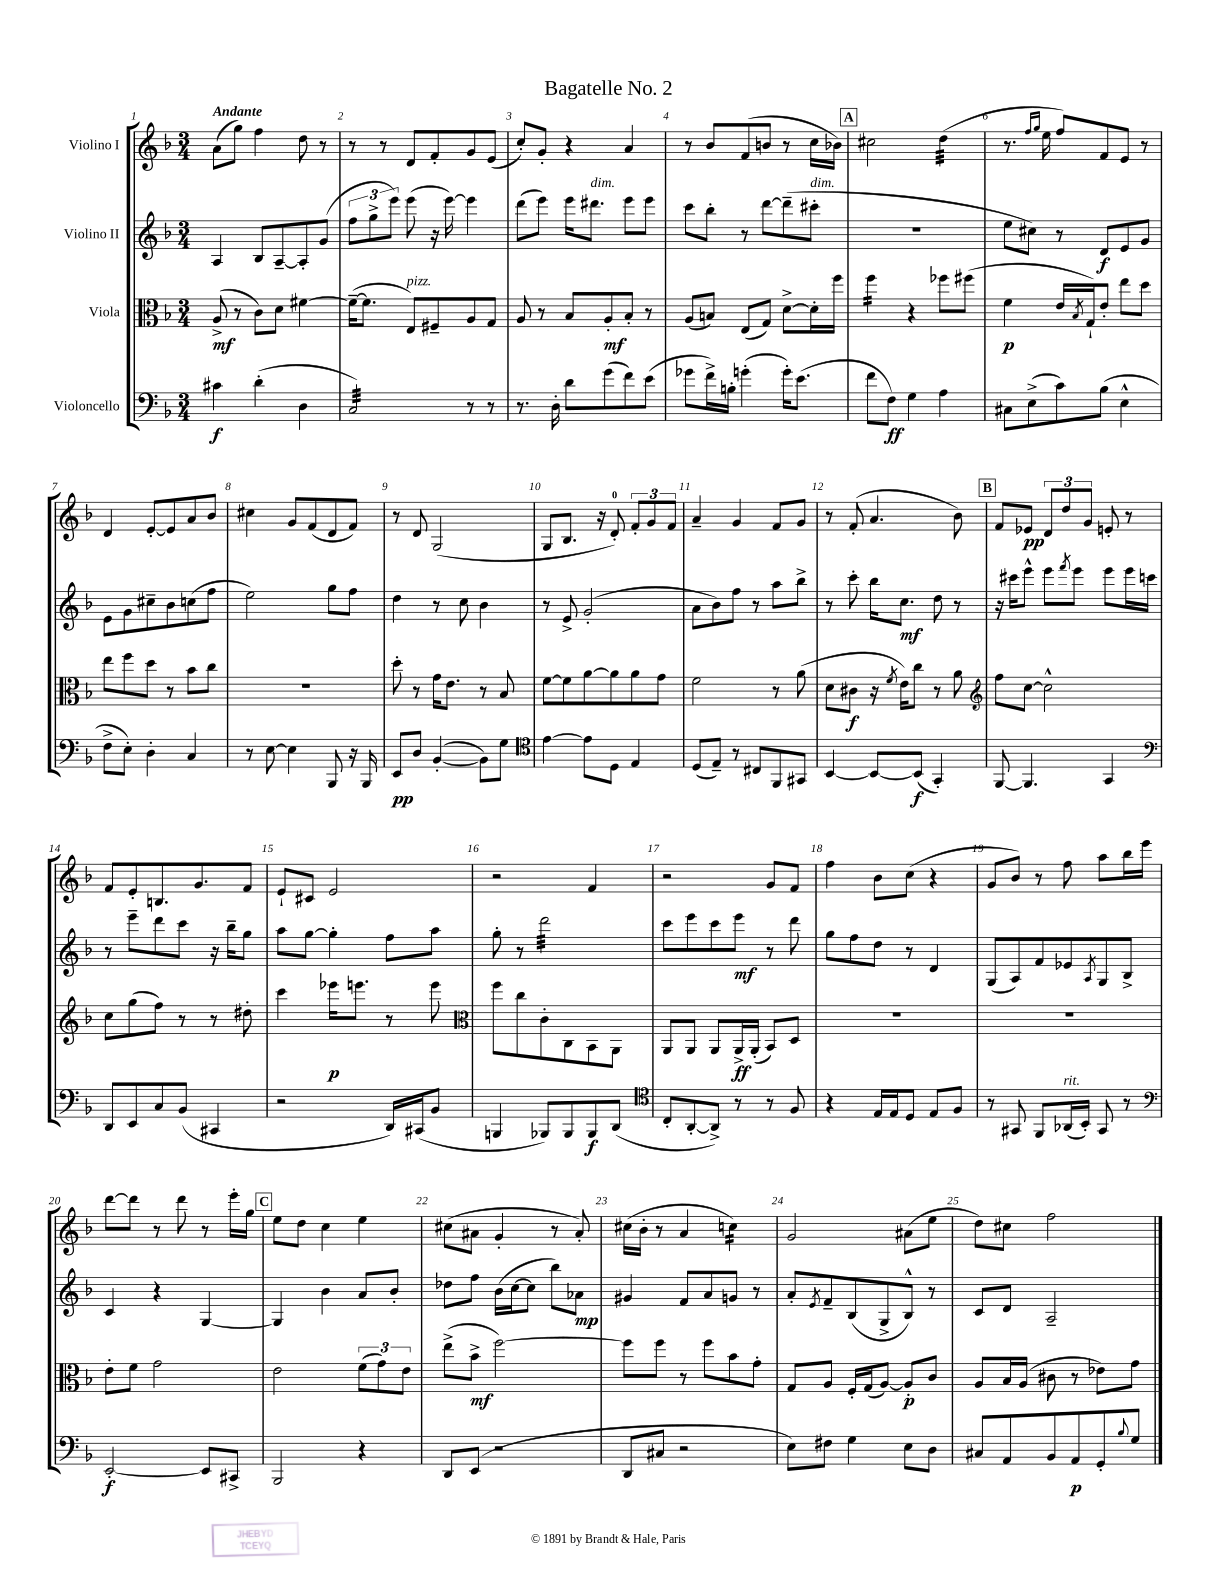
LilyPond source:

\header { title = "Bagatelle No. 2" }
<<
\new StaffGroup <<
\new Staff = "s0" \with { instrumentName = "Violino I" } {
    \clef treble \key f \major \numericTimeSignature \time 3/4 \tempo "Andante"
    a'8( g''8) f''4 d''8 r8 |
    r8 r8 d'8 f'8-. g'8 e'8( |
    c''8-.) g'8-. r4 a'4 |
    r8 bes'8 f'8( b'8 r8 c''16 bes'16) |
    \mark \markup { \box "A" } cis''2 d''4:32( |
    r8. \grace { f''16 g''16 } e''16 f''8) f'8 e'8 r8 |
    d'4 e'8~-. e'8 a'8 bes'8 |
    cis''4 g'8 f'8( d'8 f'8) |
    r8 d'8 g2( |
    g8 bes8. r16 d'8-0-.) \tuplet 3/2 { f'8-. g'8 f'8 } |
    a'4-- g'4 f'8 g'8 |
    r8 f'8-.( a'4. bes'8) |
    \mark \markup { \box "B" } f'8 ees'8\pp \tuplet 3/2 { d'8 d''8 g'8 } e'8-. r8 |
    f'8 e'8-. b8. g'8. f'8 |
    e'8-! cis'8 e'2 |
    r2 f'4 |
    r2 g'8 f'8 |
    f''4 bes'8 c''8( r4 |
    g'8 bes'8) r8 f''8 a''8 bes''16 e'''16 |
    d'''8~ d'''8 r8 d'''8 r8 e'''16-. g''16 |
    \mark \markup { \box "C" } e''8 d''8 c''4 e''4 |
    cis''8( ais'8 g'4-. r8 ais'8-.) |
    cis''16( bes'16-. r8 a'4 c''4:16) |
    g'2 ais'8( e''8 |
    d''8) cis''8 f''2 \bar "|." |
}
\new Staff = "s1" \with { instrumentName = "Violino II" } {
    \clef treble \key f \major \numericTimeSignature \time 3/4
    a4 bes8 a8~-- a8-. g'8( |
    \tuplet 3/2 { f''8 g''8-> e'''8) } e'''8( r16 e'''16~) e'''4 |
    d'''8( e'''8) e'''16 dis'''8.^\markup { \italic "dim." } e'''8 e'''8 |
    c'''8 bes''8-. r8 d'''8~ d'''8--( cis'''8-.^\markup { \italic "dim." } |
    \mark \markup { \box "A" } R2. |
    e''8 cis''8) r8 d'8\f e'8 g'8 |
    e'8 g'8 cis''8-- bes'8 c''8( f''8 |
    e''2) g''8 f''8 |
    d''4 r8 c''8 bes'4 |
    r8 e'8-> g'2-.( |
    a'8 bes'8) f''8 r8 a''8 bes''8-> |
    r8 c'''8-. bes''16 c''8.\mf d''8 r8 |
    \mark \markup { \box "B" } r16 cis'''16 e'''8-^ e'''8 \acciaccatura { f'''8 } e'''8 e'''8 e'''16 c'''16 |
    r8 e'''8-- d'''8 c'''8 r16 bes''16-- g''8 |
    a''8 g''8~ g''4-. f''8 a''8 |
    g''8-. r8 d'''2:32 |
    c'''8 e'''8 c'''8 e'''8\mf r8 d'''8 |
    g''8 f''8 d''8 r8 d'4 |
    g8( a8) f'8 ees'8 \acciaccatura { a8 } g8 bes8-> |
    c'4 r4 g4~ |
    \mark \markup { \box "C" } g4 bes'4 a'8 bes'8-. |
    des''8 f''8 bes'16( c''16~ c''8 bes''8) aes'8\mp |
    gis'4 f'8 a'8 g'8 r8 |
    a'8-. \acciaccatura { e'8 } f'8-- bes8( g8-> bes8-^) r8 |
    c'8 d'8 a2-- \bar "|." |
}
\new Staff = "s2" \with { instrumentName = "Viola" } {
    \clef alto \key f \major \numericTimeSignature \time 3/4
    a8->\mf( r8 c'8) d'8 fis'4~ |
    fis'16~--( fis'8. e8^\markup { \italic "pizz." }) fis8-- a8 g8 |
    a8 r8 bes8 a8-.\mf bes8-. r8 |
    a8( b8) e8( g8) d'8~-> d'16-. f''16 |
    \mark \markup { \box "A" } f''4:16 r4 fes''8 fis''8( |
    f'4\p e'16 \acciaccatura { bes8 } g16-!) e'8-. e''8 d''8 |
    e''8 f''8 d''8 r8 bes'8 c''8 |
    R2. |
    d''8-. r8 g'16 e'8. r8 bes8 |
    f'8~ f'8 a'8~ a'8 a'8 g'8 |
    f'2 r8 a'8( |
    d'8 cis'8\f r16 \acciaccatura { f'8 } e'16) c''8 r8 a'8 |
    \mark \markup { \box "B" } \clef treble f''8 c''8~ c''2-^ |
    c''8 g''8( f''8) r8 r8 dis''8-. |
    c'''4 ees'''16\p e'''8. r8 e'''8 |
    \clef alto f''8 c''8 c'8-. c8 bes,8 a,8 |
    a,8 a,8 a,8 a,16->\ff a,16-.( bes,8) d8 |
    R2. |
    R2. |
    e'8-. f'8 g'2 |
    \mark \markup { \box "C" } e'2 \tuplet 3/2 { f'8( g'8) e'8 } |
    e''8->( bes'8->\mf f''2~) |
    f''8 f''8 r8 f''8 bes'8 g'8-. |
    g8 a8 f16-. g16( a8~) a8-.\p c'8 |
    a8 bes16 a16( cis'8 r8 ees'8) g'8 \bar "|." |
}
\new Staff = "s3" \with { instrumentName = "Violoncello" } {
    \clef bass \key f \major \numericTimeSignature \time 3/4
    cis'4\f d'4-.( d4 |
    c2:32) r8 r8 |
    r8. d16-. d'8 g'8( f'8) e'8( |
    ges'8 f'16->) b16-. g'4-.( g'16-.) e'8.( |
    \mark \markup { \box "A" } f'8 f8\ff) g4 a4 |
    cis8 e8->( c'8) bes8( e4-^ |
    f8-> e8-.) d4-. c4 |
    r8 e8~ e4 bes,,8 r16 bes,,16 |
    e,8\pp d8 bes,4~-.( bes,8) g8 |
    \clef tenor e'4~ e'8 d8 e4 |
    d8( e8--) r8 cis8 f,8 gis,8 |
    bes,4~ bes,8~ bes,8\f( g,4-.) |
    \mark \markup { \box "B" } f,8~ f,4. g,4 |
    \clef bass d,8 e,8 c8 bes,8( cis,4 |
    r2 d,16) cis,16( bes,8 |
    b,,4 bes,,8) bes,,8 bes,,8\f d,8( |
    \clef tenor c8-. a,8~-. a,8->) r8 r8 f8 |
    r4 e16 e16 d8 e8 f8 |
    r8 gis,8 f,8 aes,16^\markup { \italic "rit." }( bes,16-.) gis,8 r8 |
    \clef bass e,2~-.\f e,8 cis,8-> |
    \mark \markup { \box "C" } bes,,2 r4 |
    d,8 e,8( r2 |
    d,8 cis8 r2 |
    e8) fis8 g4 e8 d8 |
    cis8 a,8 bes,8 a,8\p g,8-. \appoggiatura { bes8 } g8 \bar "|." |
}
>>
>>
\layout { \context { \Score \override BarNumber.break-visibility = ##(#f #t #t) barNumberVisibility = #all-bar-numbers-visible } }
